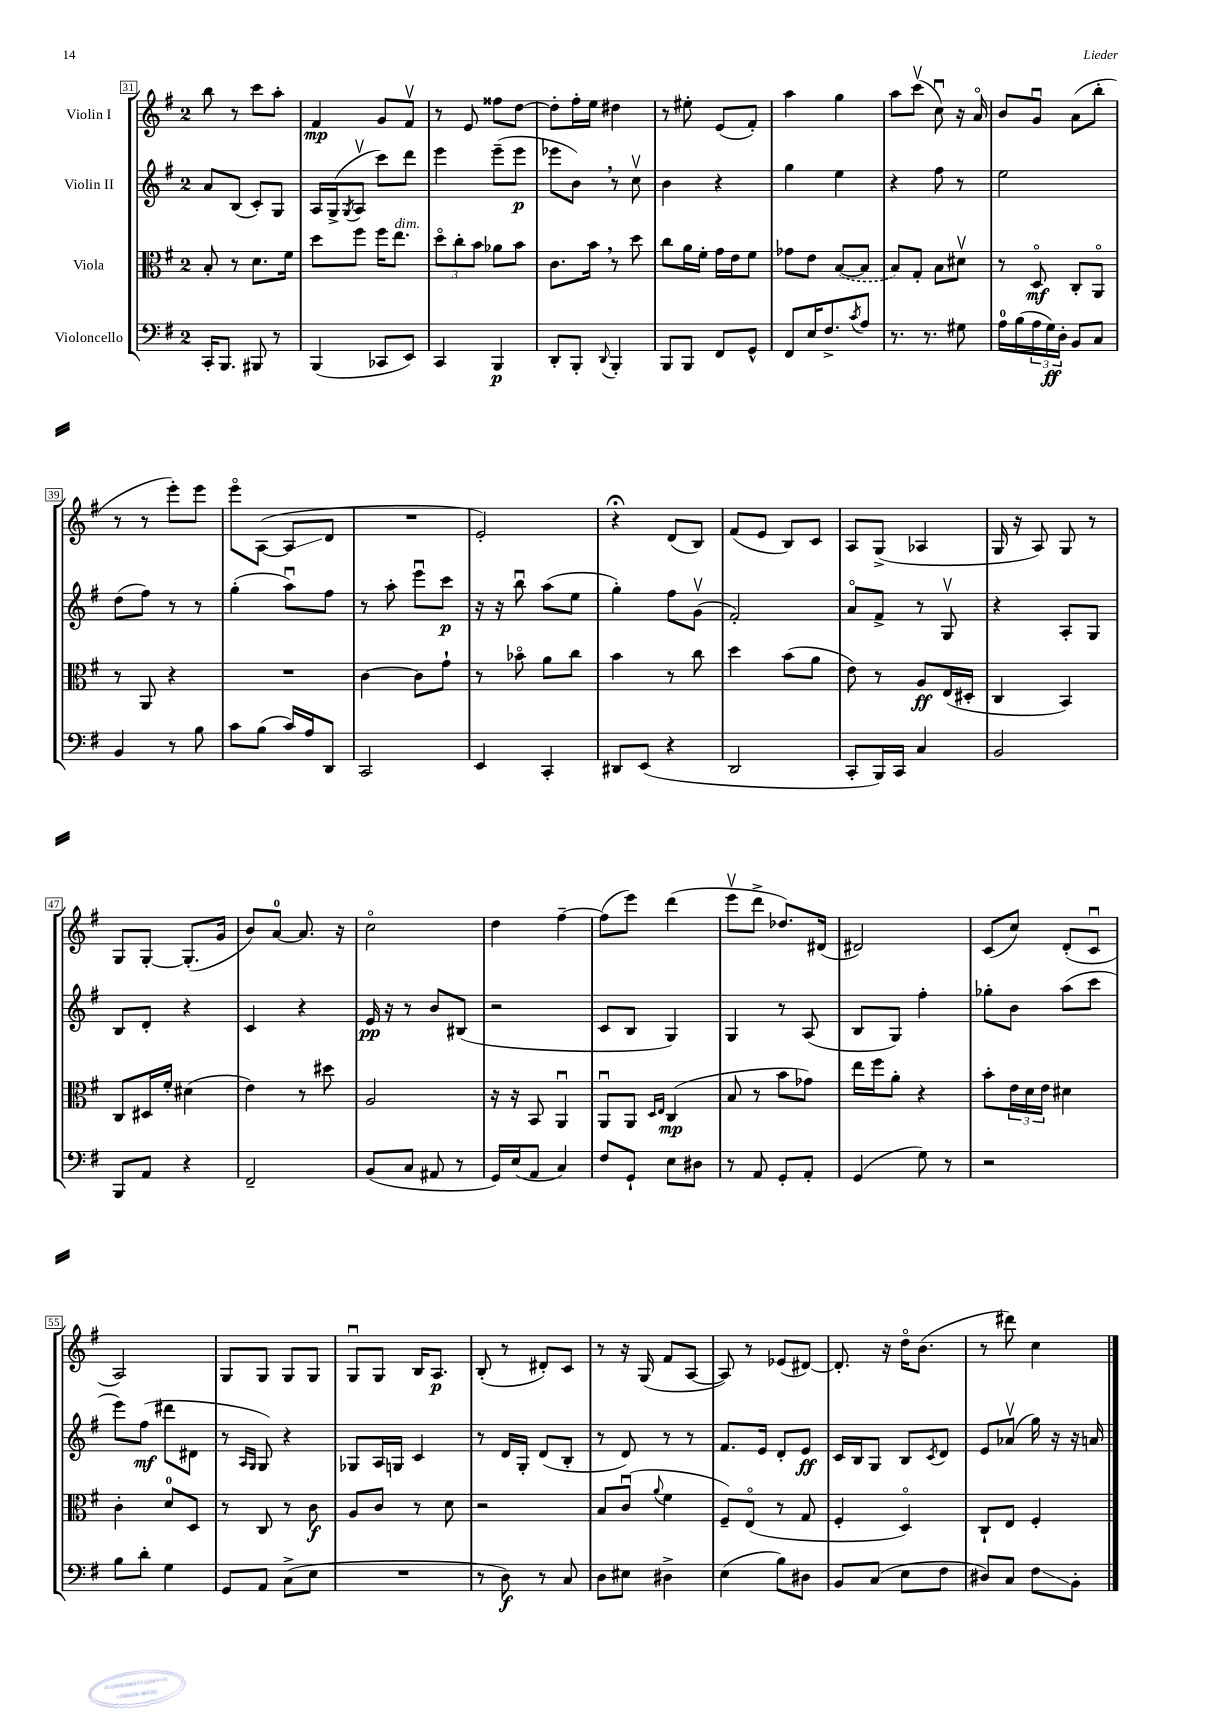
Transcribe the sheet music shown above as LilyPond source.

<<
\new StaffGroup <<
\new Staff = "s0" \with { instrumentName = "Violin I" } {
    \clef treble \key g \major \once \override Staff.TimeSignature.style = #'single-digit \time 2/4
    b''8 r8 c'''8 a''8-. |
    fis'4\mp g'8 fis'8\upbow |
    r8 e'8 fisis''8 d''8~ |
    d''8-. fis''16-. e''16 dis''4 |
    r8 eis''8-. e'8( fis'8-.) |
    a''4 g''4 |
    a''8 c'''8\upbow( c''8\downbow) r16 a'16\flageolet |
    b'8 g'8\downbow a'8( b''8-. |
    r8 r8 e'''8-.) e'''8 |
    e'''8\flageolet a8~( a8\glissando d'8 |
    R2 |
    e'2-.) |
    r4\fermata d'8( b8) |
    fis'8( e'8 b8) c'8 |
    a8 g8->( aes4 |
    g16 r16 a8) g8 r8 |
    g8 g8~-. g8.-.( g'16 |
    b'8) a'8-0~ a'8. r16 |
    c''2\flageolet |
    d''4 fis''4~-- |
    fis''8( e'''8) d'''4( |
    e'''8\upbow d'''8-> des''8.) dis'16( |
    dis'2) |
    c'8( c''8) d'8-.( c'8\downbow |
    a2) |
    g8 g8 g8 g8 |
    g8\downbow g8 b16 a8.\p |
    b8-.( r8 dis'8-.) c'8 |
    r8 r16 g16( fis'8 a8~ |
    a8) r8 ees'8( dis'8~) |
    dis'8.-. r16 d''16\flageolet b'8.( |
    r8 dis'''8) c''4 \bar "|." |
}
\new Staff = "s1" \with { instrumentName = "Violin II" } {
    \clef treble \key g \major \once \override Staff.TimeSignature.style = #'single-digit \time 2/4
    a'8 b8( c'8-.) g8 |
    a16 g16->( \acciaccatura { g8 } a8\upbow c'''8) d'''8 |
    e'''4 e'''8--( e'''8\p |
    ees'''8 b'8) \breathe r8 c''8\upbow |
    b'4 r4 |
    g''4 e''4 |
    r4 fis''8 r8 |
    e''2 |
    d''8( fis''8) r8 r8 |
    g''4-.( a''8\downbow) fis''8 |
    r8 a''8-. e'''8\downbow c'''8\p |
    r16 r16 b''8\downbow a''8( e''8 |
    g''4-.) fis''8 g'8\upbow( |
    fis'2-.) |
    a'8\flageolet fis'8-> r8 g8\upbow |
    r4 a8-. g8 |
    b8 d'8-. r4 |
    c'4 r4 |
    e'16\pp r16 r8 b'8 bis8( |
    r2 |
    c'8 b8 g4) |
    g4 r8 a8( |
    b8 g8) fis''4-. |
    ges''8-. b'8 a''8( c'''8 |
    e'''8) fis''8\mf( dis'''8 dis'8 |
    r8 \grace { a16 g16 } g8) r4 |
    ges8 a16 g16 c'4 |
    r8 d'16 g16-. d'8( b8-. |
    r8 d'8) r8 r8 |
    fis'8. e'16 d'8-. e'8\ff |
    c'16 b16 g8 b8 \acciaccatura { c'8 } d'8 |
    e'8 aes'8\upbow( g''16) r16 r16 a'16 \bar "|." |
}
\new Staff = "s2" \with { instrumentName = "Viola" } {
    \clef alto \key g \major \once \override Staff.TimeSignature.style = #'single-digit \time 2/4
    b8-. r8 d'8. fis'16 |
    d''8 fis''8 fis''16 e''8.^\markup { \italic "dim." } |
    \tuplet 3/2 { d''8\flageolet c''8-. b'8 } aes'8 b'8 |
    c'8. b'16 \breathe r8 d''8 |
    c''8 a'16 fis'16-. g'16 e'16 fis'8 |
    ges'8 e'8 \once \slurDashed b8~( b8 |
    b8) g8-. b8 dis'8\upbow |
    r8 d8\flageolet\mf c8-. a,8\flageolet |
    r8 a,8 r4 |
    R2 |
    c'4~ c'8 g'8-! |
    r8 bes'8\flageolet a'8 c''8 |
    b'4 r8 c''8 |
    d''4 b'8( a'8 |
    e'8) r8 a8\ff e16( dis16-. |
    c4 b,4) |
    c8 dis16 fis'16-. dis'4( |
    e'4) r8 dis''8 |
    a2 |
    r16 r16 b,8 a,4\downbow |
    a,8\downbow a,8 \grace { d16 e16 } c4\mp( |
    b8 r8 b'8 ges'8) |
    e''16 fis''16 a'8-. r4 |
    b'8-. \tuplet 3/2 { e'16 d'16 e'16 } dis'4 |
    c'4-. d'8-0 d8 |
    r8 c8 r8 c'8\f |
    a8 c'8 r8 d'8 |
    r2 |
    b8 c'8\downbow( \appoggiatura { a'8 } fis'4 |
    fis8--) e8\flageolet( r8 g8 |
    fis4-. d4\flageolet) |
    c8-! e8 fis4-. \bar "|." |
}
\new Staff = "s3" \with { instrumentName = "Violoncello" } {
    \clef bass \key g \major \once \override Staff.TimeSignature.style = #'single-digit \time 2/4
    c,16-. b,,8. bis,,8 r8 |
    b,,4( ces,8 e,8) |
    c,4 b,,4\p |
    d,8-. b,,8-. \appoggiatura { d,8 } b,,4-. |
    b,,8 b,,8 fis,8 g,8-^ |
    fis,8 e16 fis8.-> \acciaccatura { c'8 } a8 |
    r8. r8. gis8 |
    a16-0 b16( \tuplet 3/2 { a16 g16\ff) d16-. } b,8 c8 |
    b,4 r8 b8 |
    c'8 b8( c'16) a16 d,8 |
    c,2 |
    e,4 c,4-. |
    dis,8 e,8( r4 |
    d,2 |
    c,8-. b,,16) c,16 c4 |
    b,2 |
    b,,8 a,8 r4 |
    fis,2-- |
    b,8( c8 ais,8 r8 |
    g,16) e16( a,8 c4) |
    fis8 g,8-! e8 dis8 |
    r8 a,8 g,8-. a,8-. |
    g,4( g8) r8 |
    r2 |
    b8 d'8-. g4 |
    g,8 a,8 c8->( e8 |
    R2 |
    r8 d8\f) r8 c8 |
    d8 eis8 dis4-> |
    e4( b8) dis8 |
    b,8 c8( e8 fis8 |
    dis8) c8 fis8\glissando b,8-. \bar "|." |
}
>>
>>
\layout { \context { \Score currentBarNumber = #31 \override BarNumber.stencil = #(make-stencil-boxer 0.1 0.3 ly:text-interface::print) } }
